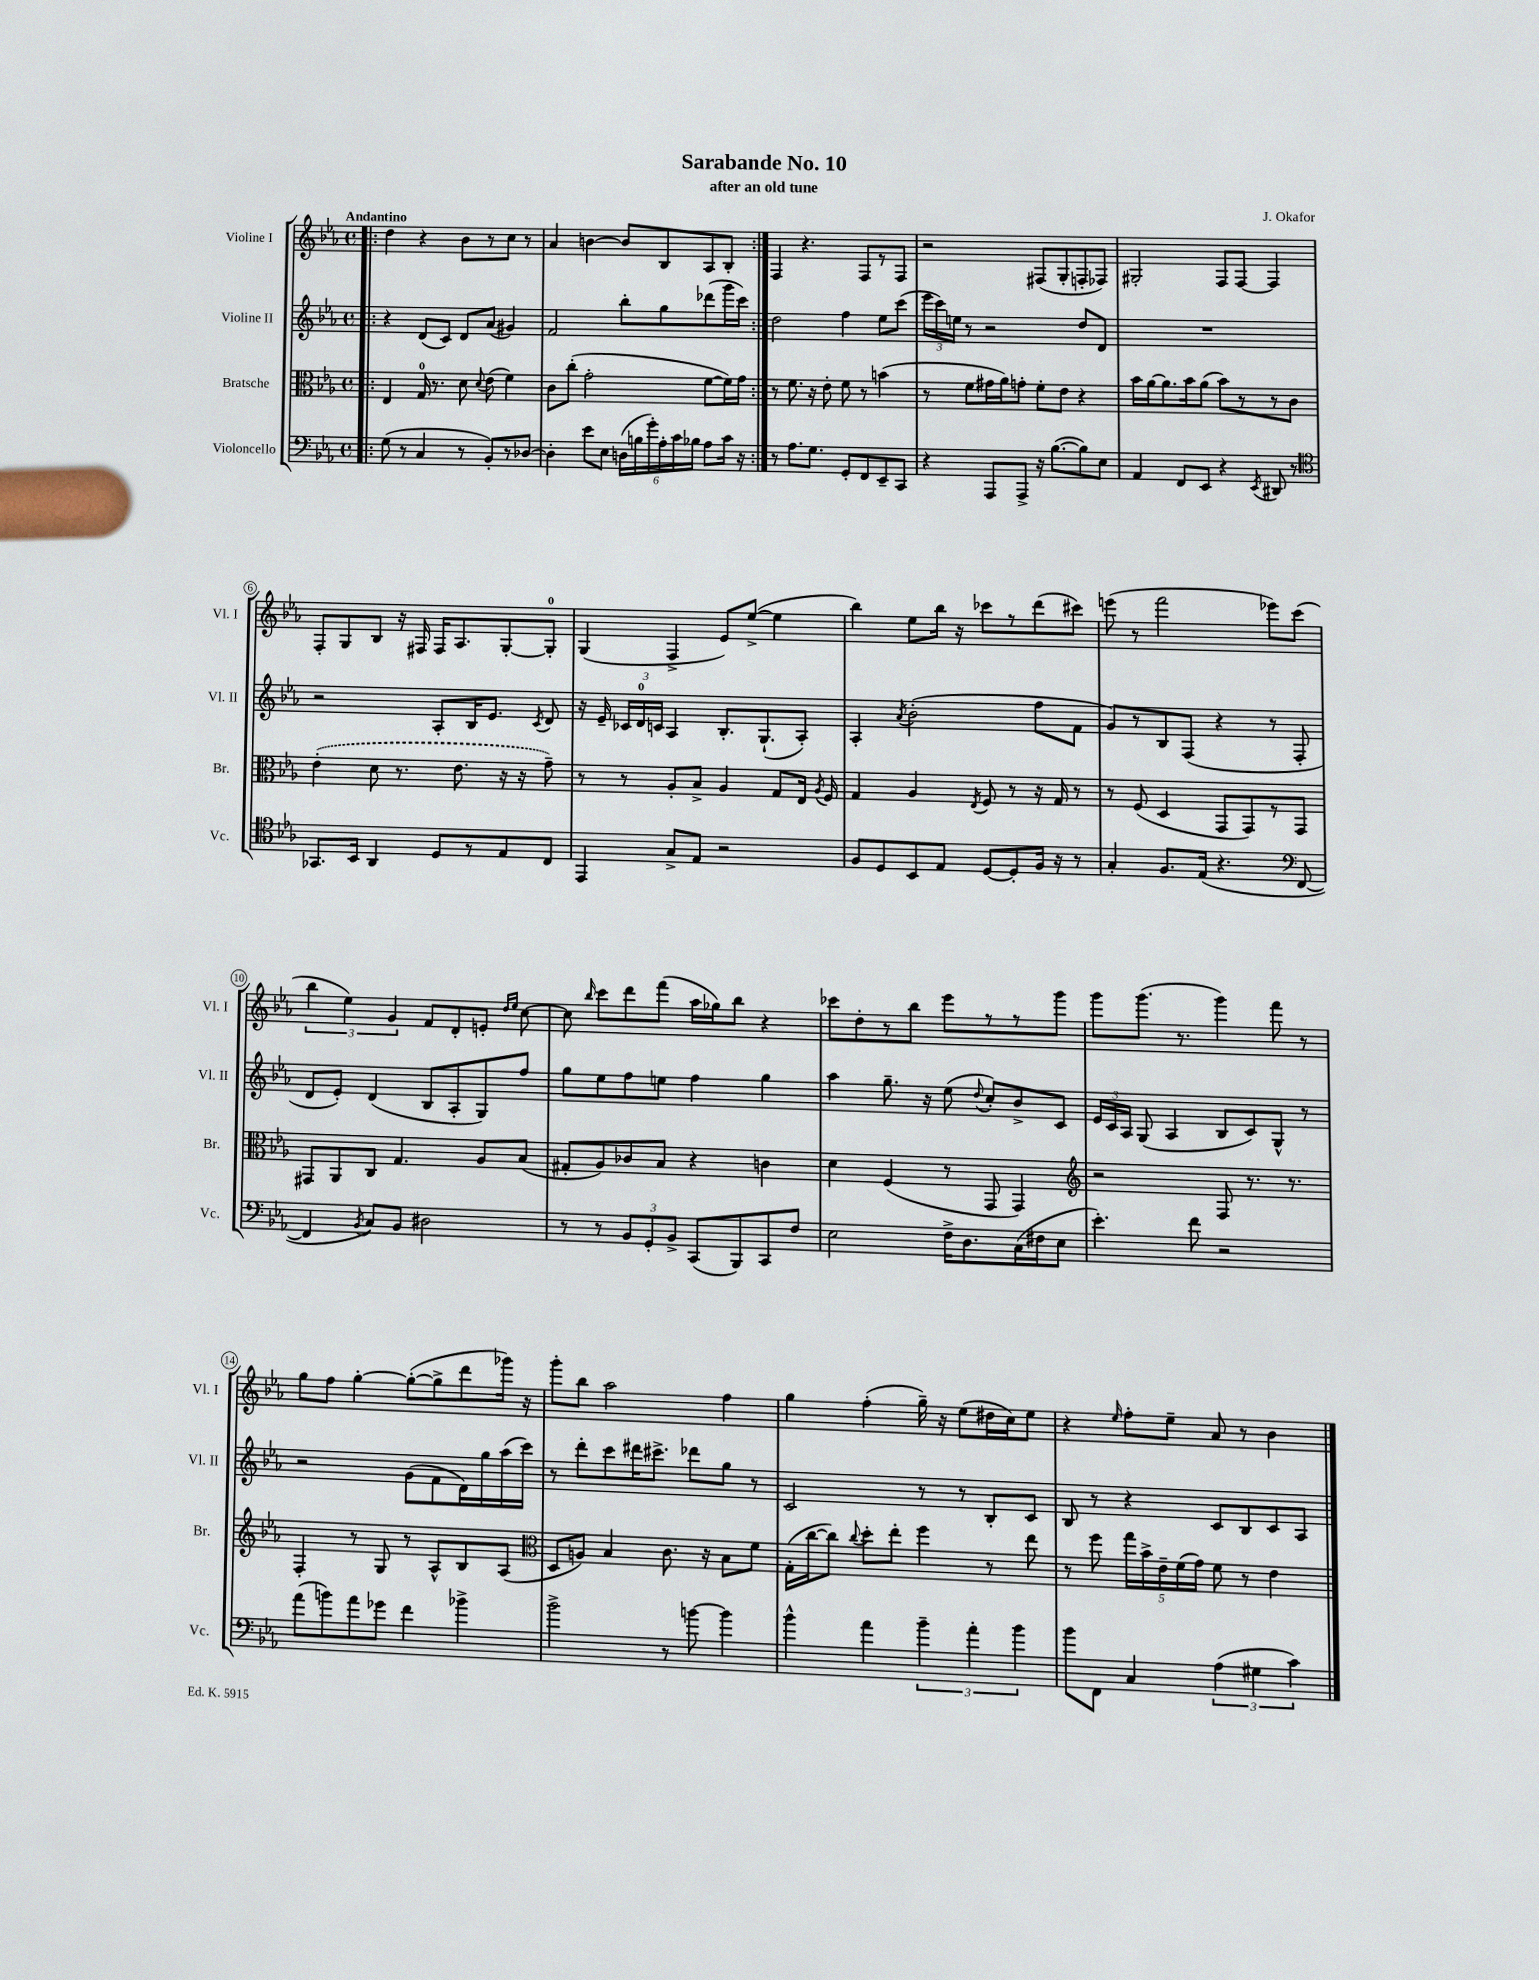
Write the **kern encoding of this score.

**kern	**kern	**kern	**kern
*staff4	*staff3	*staff2	*staff1
*clefF4	*clefC3	*clefG2	*clefG2
*k[b-e-a-]	*k[b-e-a-]	*k[b-e-a-]	*k[b-e-a-]
*M4/4	*M4/4	*M4/4	*M4/4
*met(c)	*met(c)	*met(c)	*met(c)
=!|:	=!|:	=!|:	=!|:
(8G	4E-	4r	4dd
8r	.	.	.
4C	16G	(8d	4r
.	8.r	.	.
.	.	8c)	.
8r	8d	8d	8b-
.	8qqd	.	.
8BB-')	(8e-	(8a-	8r
8r	4f)	4g#)	8cc
[8D-	.	.	8r
=	=	=	=
4D-']	8c	2f	4a-
.	(8cc'	.	.
8e-	2g'	.	[4b
8E-	.	.	.
(24D	.	8bb-'	8b]
24B	.	.	.
24g')	.	.	.
24A-'	.	8gg	8B-
24c	.	.	.
24B-	.	.	.
8A-	[8f	(8ddd-	8A-
16c	16f])	16ggg	8B-'
16r	16g	16ccc)	.
=:|!	=:|!	=:|!	=:|!
8r	8r	2dd	4F
8.A-	8.f	.	.
.	.	.	4.r
8.G	16r	.	.
.	8e-'	.	.
8GG'	8f	4ff	.
8FF	8r	.	8F
8EE-~	(4b	8ee-	8r
8CC	.	(8ccc	8F
=	=	=	=
4r	8r	24eee-	2r
.	.	24ccc)	.
.	.	24ee	.
.	8f	8r	.
8AAA-	16g#	2r	.
.	16a-)	.	.
8AAA-^	8g'	.	.
16r	8f'	.	(8F#
([8.B-	.	.	.
.	8e-	.	8G'
8B-])	4r	8dd	8F'
8E-	.	8d	8F-)
=	=	=	=
4AA-	16b-	1r	2G#'
.	[16a-	.	.
.	8.a-]	.	.
8FF	.	.	.
.	16b-	.	.
8EE-	(8a-	.	.
4r	8b-)	.	8F
.	8r	.	[8F
8qEE-	.	.	.
8DD#	8r	.	4F]
8r	8c	.	.
=	=	=	=
*clefC4	*	*	*
8.GG-	(4e-'	2r	8F'
.	.	.	8G
16BB-	.	.	.
4AA-	8d	.	8B-
.	8.r	.	16r
.	.	.	16F#
8D	.	8A-'	16F#
.	8.e-	.	8.A-
8r	.	16B-	.
.	.	8.e-	.
8E-	16r	.	[8G'
.	16r	.	.
.	.	8qc	.
8C	8g~)	8d	8G']
=	=	=	=
4EE-	8r	16r	(4G
.	.	16e-~	.
.	8r	24c-	.
.	.	24d	.
.	.	24c	.
8G^	8A-'	4A-	4F^
8E-	8B-^	.	.
2r	4A-	8.B-'	8e-)
.	.	.	([8ee-^
.	.	(8.G`	.
.	8G	.	4ee-]
.	16E-	8A-')	.
.	8qA-	.	.
.	16F	.	.
=	=	=	=
8F	4G	4A-'	4bb-)
8D	.	.	.
.	.	8qa-	.
8BB-	4A-	(2b-'	8ee-
8E-	.	.	16bb-
.	.	.	16r
.	8qE-	.	.
[8D	8F	.	8ccc-
8D']	8r	.	8r
16F	16r	8ff	(8ddd
16r	16G	.	.
8r	8r	8f	8ccc#)
=	=	=	=
4G'	8r	8g)	(8eee
.	(8F	8r	8r
8.F	4D	8B-	2fff
.	.	(8F	.
(16E-	.	.	.
4.r	8GG	4r	.
.	8GG)	.	.
.	8r	8r	8eee-)
*clefF4	*	*	*
[8FF	8GG	8F'	(8ccc
=	=	=	=
4FF]	8GG#	8d	6bb-
.	8AA-	8e-')	.
.	.	.	6ee-)
8qBB-	.	.	.
8C)	8C	(4d	.
.	.	.	6g
8BB-	4.G	.	.
2D#	.	8B-	8f
.	.	8A-'	8d'
.	8A-	8G)	8e'
.	.	.	16qqdd
.	.	.	16qqee-
.	(8B-	8ff	[8cc
=	=	=	=
8r	8G#'	8gg	8cc]
.	.	.	16qqbb-
8r	8A-)	8ee-	8ccc
12BB-	8c-	8ff	8ddd
12GG'	.	.	.
.	8B-	8ee	(8fff
12BB-^	.	.	.
(8CC	4r	4ff	16aa-
.	.	.	16gg-)
8BBB-)	.	.	8bb-
8CC	4c	4gg	4r
8F	.	.	.
=	=	=	=
2E-	4d	4aa-	8ccc-
.	.	.	8dd'
.	(4F	8.gg~	8r
.	.	.	8bb-
.	.	16r	.
16F^	8r	(8ee-	8eee-
8.D	.	.	.
.	.	8qqdd	.
.	8GG	8cc')	8r
(16C	4GG)	8b-^	8r
16F#	.	.	.
8E-	.	8c	8ggg
=	=	=	=
*	*clefG2	*	*
4.e-')	2r	24e-	8ggg
.	.	24c	.
.	.	24A-	.
.	.	(8G	(8.ggg
.	.	4A-	.
.	.	.	8.r
8f	.	.	.
2r	8F	8B-	4ggg)
.	8.r	8c)	.
.	.	8G^^	8fff
.	8.r	.	.
.	.	8r	8r
=	=	=	=
(8a-	4F'	2r	8gg
8b)	.	.	8ff
8a-	8r	.	[4gg'
8g-	8G	.	.
4f	8r	(8g	(8gg'_
.	8A-^^	8f	8gg^]
4b-^	8B-	16d)	8ddd
.	.	16gg	.
.	(8A-	(16aa-	16ggg-)
.	.	16ccc)	16r
=	=	=	=
*	*clefC3	*	*
2b-^	8D	8r	8ggg'
.	8A)	8ddd'	8bb-
.	4B-	8ccc	2aa-
.	.	16ddd#	.
.	.	8.ccc#^	.
8r	8.c	.	.
[8b	.	8ddd-	.
.	16r	.	.
4b]	8B-	8gg	4ff
.	8f	8r	.
=	=	=	=
4b-^^	(16G'	2c	4gg
.	[16cc	.	.
.	8cc])	.	.
.	8qqcc	.	.
4a-	8dd'	.	(4ff'
.	8ee-'	.	.
6b-~	4ff	8r	16gg~)
.	.	.	16r
.	.	8r	(8ee-
6a-'	.	.	.
.	8r	8B-'	16dd#
.	.	.	16cc)
6b-	.	.	.
.	8ee-	8c	8ee-
=	=	=	=
8b-	8r	8B-	4r
8FF	8ff	8r	.
.	.	.	16qqee-
4C	20gg	4r	8ff'
.	20b-^	.	.
.	20e-~	.	.
.	.	.	8ee-~
.	(20f	.	.
.	20g)	.	.
(6A-	8f	8c	8a-
.	8r	8B-	8r
6G#	.	.	.
.	4e-	8c	4b-
6c)	.	.	.
.	.	8A-	.
==	==	==	==
*-	*-	*-	*-
